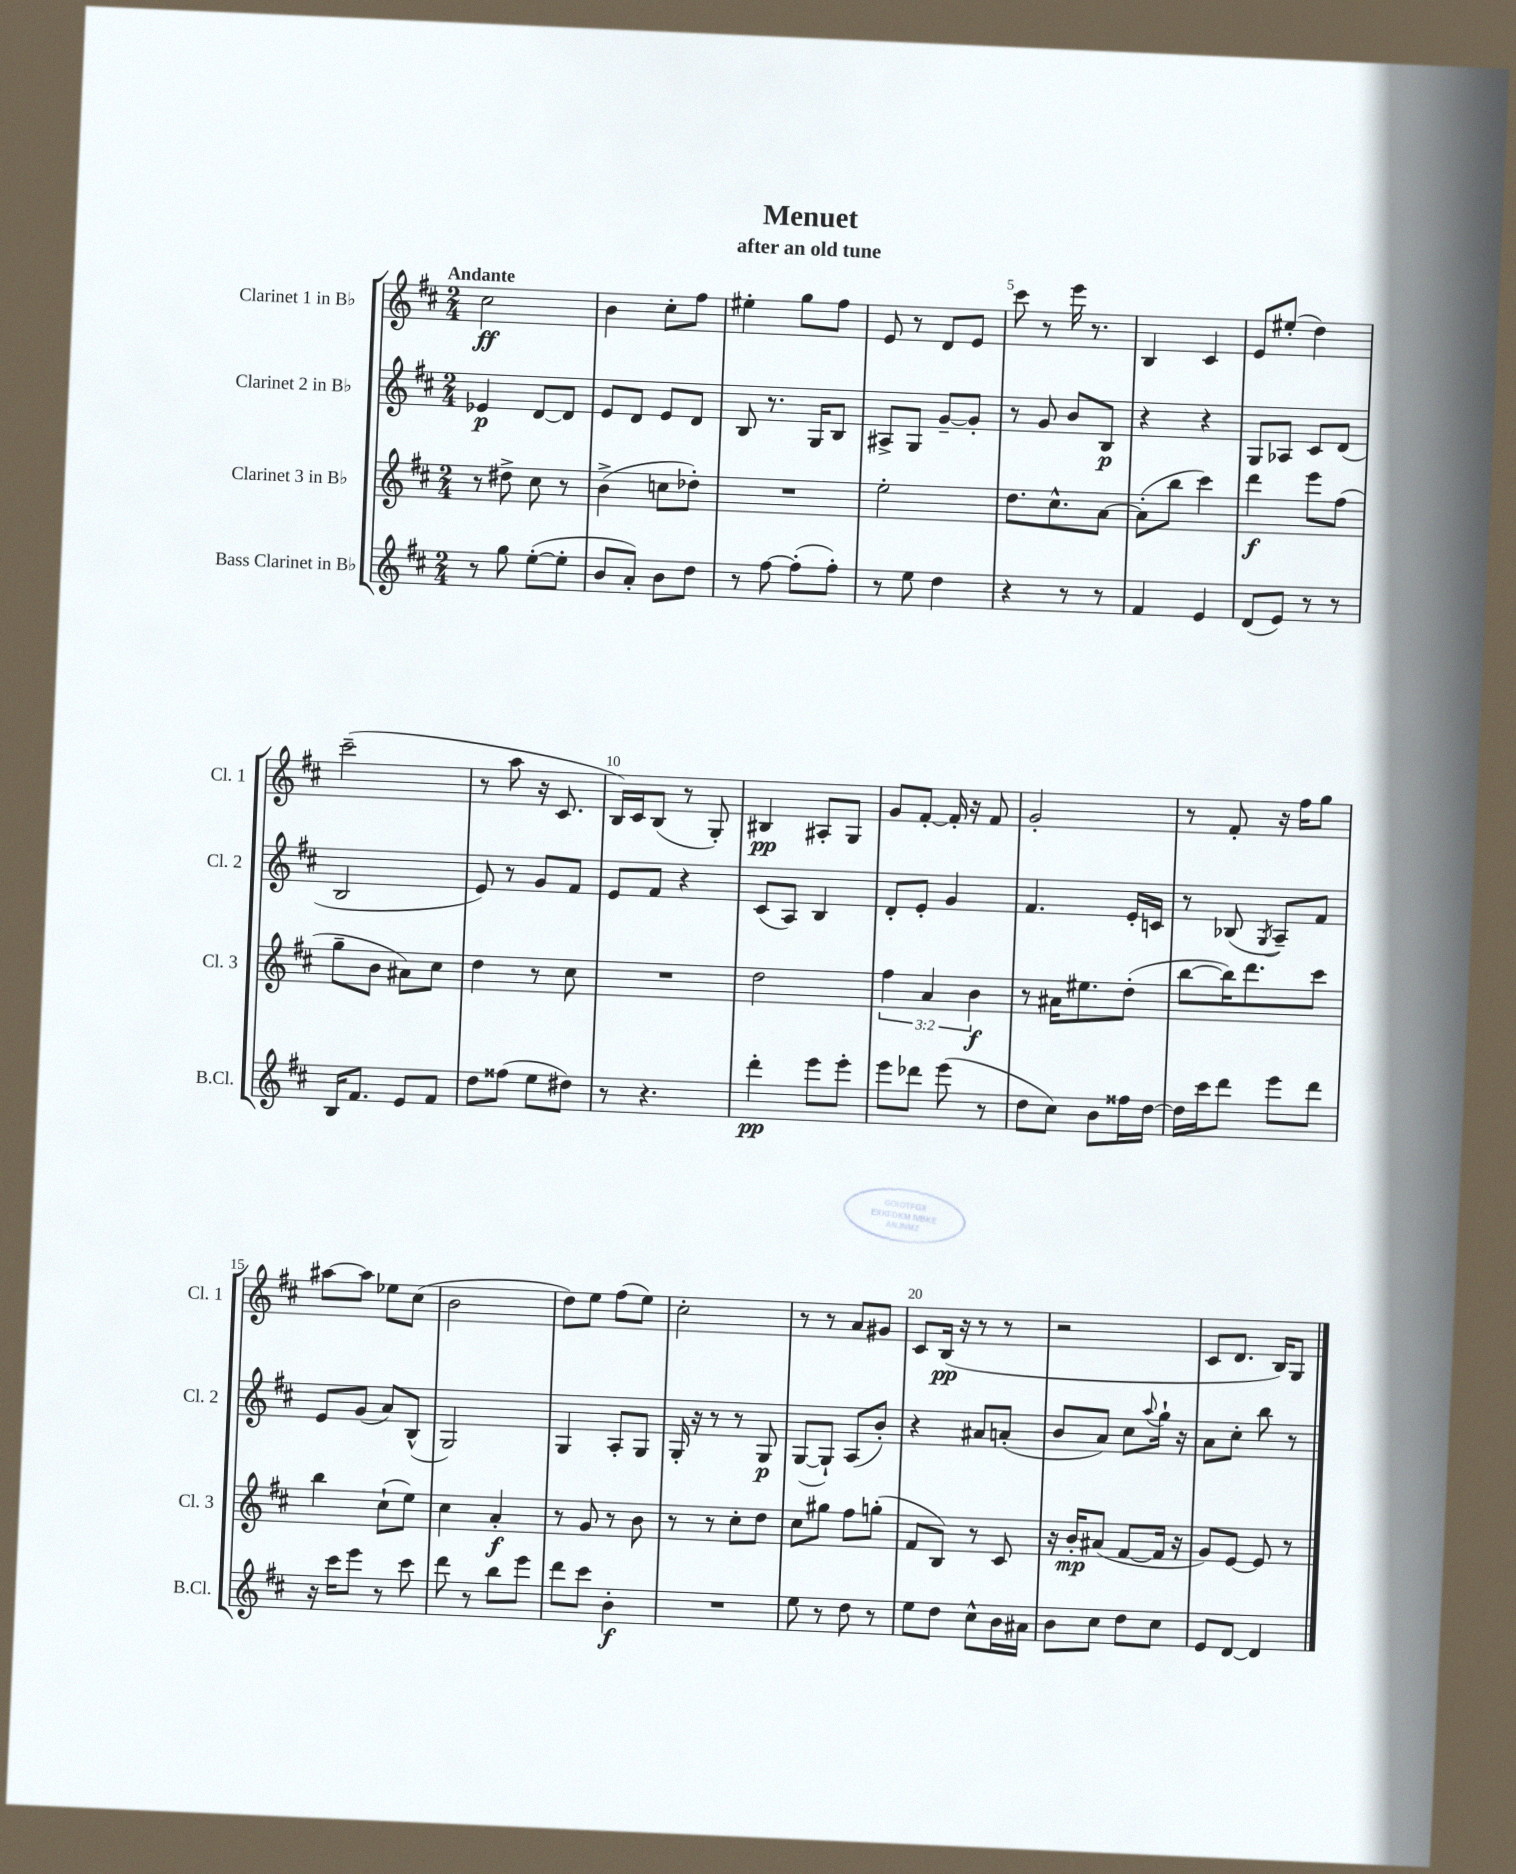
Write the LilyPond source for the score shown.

\header { title = "Menuet" subtitle = "after an old tune" }
<<
\new StaffGroup <<
\new Staff = "s0" \with { instrumentName = "Clarinet 1 in Bb" shortInstrumentName = "Cl. 1" } {
    \clef treble \key d \major \numericTimeSignature \time 2/4 \tempo "Andante"
    cis''2\ff |
    b'4 cis''8-. fis''8 |
    eis''4-. g''8 fis''8 |
    e'8 r8 d'8 e'8 |
    cis'''8 r8 e'''16 r8. |
    b4 cis'4 |
    e'8 eis''8-.( d''4) |
    cis'''2--( |
    r8 a''8 r16 cis'8. |
    b16) cis'16 b8( r8 g8-.) |
    bis4\pp ais8-. g8 |
    g'8 fis'8~-. fis'16-. r16 fis'8 |
    g'2-. |
    r8 fis'8-. r16 fis''16 g''8 |
    ais''8~ ais''8 ees''8 cis''8( |
    b'2 |
    d''8) e''8 fis''8( e''8) |
    cis''2-. |
    r8 r8 a'8 gis'8 |
    cis'8 b16\pp( r16 r8 r8 |
    r2 |
    cis'8 d'8. b16) g8 \bar "|." |
}
\new Staff = "s1" \with { instrumentName = "Clarinet 2 in Bb" shortInstrumentName = "Cl. 2" } {
    \clef treble \key d \major \numericTimeSignature \time 2/4
    ees'4\p d'8~ d'8 |
    e'8 d'8 e'8 d'8 |
    b8 r8. g16 b8 |
    ais8-> g8 g'8~-- g'8-. |
    r8 g'8 b'8 b8\p |
    r4 r4 |
    g8 aes8 cis'8 d'8( |
    b2 |
    e'8) r8 g'8 fis'8 |
    e'8 fis'8 r4 |
    cis'8( a8) b4 |
    d'8-. e'8-. g'4 |
    fis'4. e'16-. c'16 |
    r8 bes8( \acciaccatura { g8 } a8--) fis'8 |
    e'8 g'8( a'8) b8-^( |
    g2) |
    g4 a8-. g8 |
    g16-. r16 r8 r8 g8\p |
    g8~( g8-!) a8( b'8-.) |
    r4 ais'8 a'8-.( |
    b'8 a'8) cis''8 \appoggiatura { a''8 } g''16-! r16 |
    a'8 cis''8-. b''8 r8 \bar "|." |
}
\new Staff = "s2" \with { instrumentName = "Clarinet 3 in Bb" shortInstrumentName = "Cl. 3" } {
    \clef treble \key d \major \numericTimeSignature \time 2/4 \override Staff.TupletNumber.text = #tuplet-number::calc-fraction-text
    r8 dis''8-> cis''8 r8 |
    b'4->( c''8 des''8-.) |
    R2 |
    e''2-. |
    d''8. cis''8.-^ a'8~ |
    a'8-.( b''8 cis'''4) |
    d'''4\f e'''8 fis''8( |
    g''8-- b'8 ais'8) cis''8 |
    d''4 r8 cis''8 |
    R2 |
    d''2 |
    \tuplet 3/2 { fis''4 a'4 b'4\f } |
    r8 ais'16 eis''8. d''8-.( |
    b''8~ b''16) d'''8. cis'''8 |
    b''4 cis''8-!( e''8) |
    cis''4 a'4-.\f |
    r8 g'8 r8 b'8 |
    r8 r8 cis''8-. d''8 |
    cis''8 gis''8 fis''8 g''8-.( |
    fis'8 b8) r8 cis'8 |
    r16 b'16-.\mp ais'8( fis'8~ fis'16 r16 |
    g'8) e'8~ e'8 r8 \bar "|." |
}
\new Staff = "s3" \with { instrumentName = "Bass Clarinet in Bb" shortInstrumentName = "B.Cl." } {
    \clef treble \key d \major \numericTimeSignature \time 2/4
    r8 g''8 e''8~-.( e''8-. |
    b'8 a'8-.) b'8 d''8 |
    r8 fis''8~ fis''8-.( fis''8-.) |
    r8 e''8 d''4 |
    r4 r8 r8 |
    fis'4 e'4 |
    d'8( e'8) r8 r8 |
    b16 fis'8. e'8 fis'8 |
    d''8 fisis''8( e''8 dis''8) |
    r8 r4. |
    d'''4-.\pp e'''8 e'''8-. |
    e'''8 des'''8 e'''8( r8 |
    d''8 cis''8) b'8 fisis''16 d''16~ |
    d''16 cis'''16 d'''8 e'''8 d'''8 |
    r16 cis'''16 e'''8 r8 cis'''8 |
    d'''8 r8 b''8 e'''8 |
    d'''8 cis'''8 b'4-.\f |
    R2 |
    e''8 r8 d''8 r8 |
    e''8 d''8 cis''8-^ b'16 ais'16 |
    b'8 cis''8 d''8 cis''8 |
    e'8 d'8~ d'4 \bar "|." |
}
>>
>>
\layout { \context { \Score \override BarNumber.break-visibility = ##(#f #t #t) barNumberVisibility = #(every-nth-bar-number-visible 5) } }
